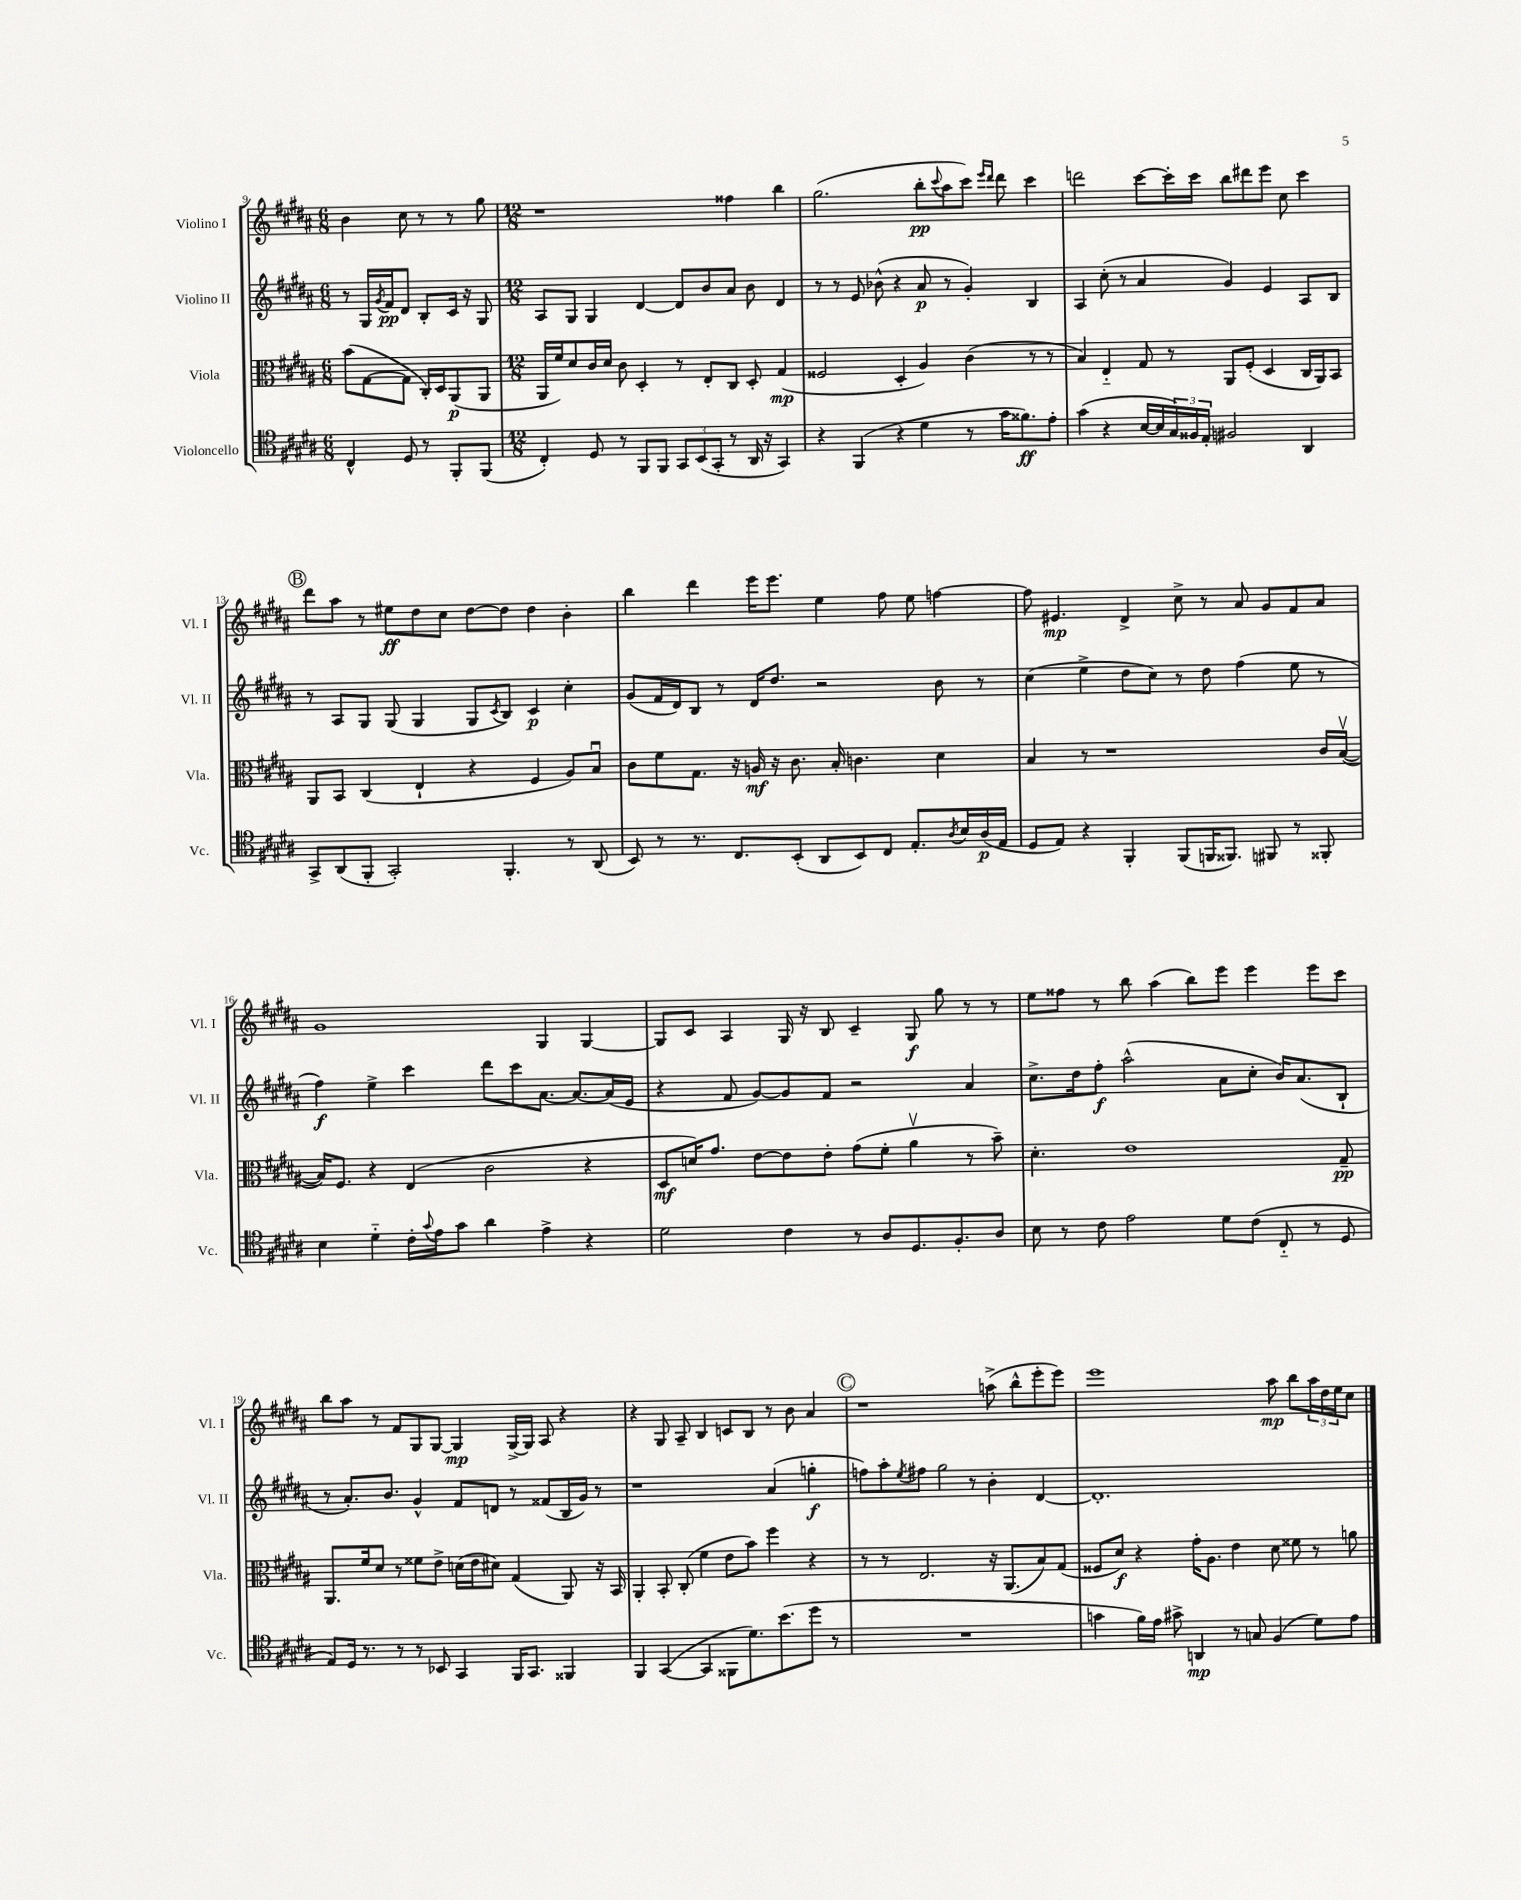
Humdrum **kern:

**kern	**dynam	**kern	**dynam	**kern	**dynam	**kern	**dynam
*part4	*part4	*part3	*part3	*part2	*part2	*part1	*part1
*staff4	*staff4	*staff3	*staff3	*staff2	*staff2	*staff1	*staff1
*I"Violoncello	*	*I"Viola	*	*I"Violino II	*	*I"Violino I	*
*I'Vc.	*	*I'Vla.	*	*I'Vl. II	*	*I'Vl. I	*
*clefC4	*	*clefC3	*	*clefG2	*	*clefG2	*
*k[f#c#g#d#a#]	*	*k[f#c#g#d#a#]	*	*k[f#c#g#d#a#]	*	*k[f#c#g#d#a#]	*
*M6/8	*	*M6/8	*	*M6/8	*	*M6/8	*
=9	=9	=9	=9	=9	=9	=9	=9
4C#^^/	.	(8b\L	.	8r	.	4b\	.
.	.	[8G#\	.	16G#/LL	.	.	.
.	.	.	.	8qg#/	.	.	.
.	.	.	.	16f#/J	pp	.	.
8D#/	.	8G#\J]	.	8d#/J	.	8cc#\	.
8r	.	16C#'/LL)	.	8B'/L	.	8r	.
.	.	16D#/J	.	.	.	.	.
8FF#'/L	.	(8AA#/	p	16c#/Jk	.	8r	.
.	.	.	.	16r	.	.	.
(8FF#/J	.	8AA#/J	.	8G#/	.	8gg#\	.
=10	=10	=10	=10	=10	=10	=10	=10
*M12/8	*	*M12/8	*	*M12/8	*	*M12/8	*
4C#'/)	.	16AA#/LL	.	8A#/L	.	1r	.
.	.	16f#/J)	.	.	.	.	.
.	.	8d#/	.	8G#/J	.	.	.
8D#/	.	16c#/L	.	4G#/	.	.	.
.	.	16d#/JJ	.	.	.	.	.
8r	.	8c#\	.	.	.	.	.
8FF#/L	.	4D#'/	.	[4d#/	.	.	.
8FF#/J	.	.	.	.	.	.	.
12GG#/L	.	8r	.	8d#/L]	.	.	.
(12BB/	.	.	.	.	.	.	.
.	.	8E'/L	.	8b/	.	.	.
12GG#'/J	.	.	.	.	.	.	.
8r	.	8C#/J	.	8a#/J	.	4ff##X\	.
16AA#/	.	8D#'/	.	8b\	.	.	.
16r	.	.	.	.	.	.	.
4GG#/)	.	(4G#/	mp	4d#/	.	4bb\	.
=11	=11	=11	=11	=11	=11	=11	=11
4r	.	2F##X/	.	8r	.	(2.gg#\	.
.	.	.	.	8r	.	.	.
(4FF#/	.	.	.	8e/	.	.	.
.	.	.	.	(8b-X^^\	.	.	.
4r	.	4D#'/	.	4r	.	.	.
4d#\	.	4A#/)	.	8a#/	p	8bb'\L	pp
.	.	.	.	.	.	8qqccc#/	.
.	.	.	.	8r	.	8aa#\	.
8r	.	(4c#\	.	4g#'/)	.	8ccc#\J)	.
.	.	.	.	.	.	16qqeee/LL	.
.	.	.	.	.	.	16qqddd#/JJ	.
16g#\KL	.	.	.	.	.	8ddd#\	.
8.f##X\)	ff	.	.	.	.	.	.
.	.	8r	.	4B/	.	4ccc#\	.
8e'\J	.	8r	.	.	.	.	.
=12	=12	=12	=12	=12	=12	=12	=12
(4g#\	.	4B/)	.	4A#/	.	2dddn\	.
4r	.	4E/	.	(8cc#'\	.	.	.
.	.	.	.	8r	.	.	.
[16B/LL	.	8G#/	.	4a#/	.	[8ccc#\L	.
16B/]	.	.	.	.	.	.	.
24G#/)	.	8r	.	.	.	16ccc#'\L]	.
24F##X/	.	.	.	.	.	.	.
.	.	.	.	.	.	16ccc#\JJ	.
24E'/JJ	.	.	.	.	.	.	.
2F#X/	.	8AA#/L	.	4g#/)	.	8bb\L	.
.	.	(8F#'/J	.	.	.	8ddd#X\	.
.	.	4D#/	.	4e/	.	8eee\J	.
.	.	.	.	.	.	8cc#\	.
4AA#/	.	16C#/LL	.	8A#/L	.	4ccc#\	.
.	.	16AA#/J)	.	.	.	.	.
.	.	8BB/J	.	8B/J	.	.	.
!!LO:LB:g=z
!!LO:REH:place=s1:t=B
=13	=13	=13	=13	=13	=13	=13	=13
8GG#^/L	.	8AA#/L	.	8r	.	8ddd#\L	.
(8AA#/	.	8BB/J	.	8A#/L	.	8aa#\J	.
8FF#'/J	.	(4C#/	.	8G#/J	.	8r	.
2GG#'/)	.	.	.	(8G#/	.	8ee#X\L	ff
.	.	4E`/	.	4G#/	.	8dd#\	.
.	.	.	.	.	.	8cc#\J	.
.	.	4r	.	8G#/L	.	[8dd#\L	.
.	.	.	.	8qc#/	.	.	.
4.FF#'/	.	.	.	8B/J)	.	8dd#\J]	.
.	.	4F#/	.	4c#/	p	4dd#\	.
8r	.	8A#/L)	.	4cc#'\	.	4b'\	.
(8AA#/	.	8Bu/J	.	.	.	.	.
=14	=14	=14	=14	=14	=14	=14	=14
8BB/)	.	8c#\L	.	(8g#/L	.	4bb\	.
8r	.	8f#\	.	16f#/L	.	.	.
.	.	.	.	16d#/J)	.	.	.
8.r	.	8.G#\J	.	8B/J	.	4ddd#\	.
.	.	.	.	8r	.	.	.
8.C#/L	.	16r	.	.	.	.	.
.	.	16An/	mf	16d#/KL	.	16eee\KL	.
.	.	16r	.	8.dd#/J	.	8.eee\J	.
(8BB'/J	.	8.c#\	.	.	.	.	.
8AA#/L	.	.	.	2r	.	4ee\	.
.	.	16B'/	.	.	.	.	.
8BB/)	.	4.cn\	.	.	.	.	.
8C#/J	.	.	.	.	.	8ff#\	.
8.E'/L	.	.	.	.	.	8ee\	.
.	.	4d#\	.	8b\	.	[4ffn\	.
8qA#/	.	.	.	.	.	.	.
16B/L	.	.	.	.	.	.	.
(16A#/	p	.	.	8r	.	.	.
16E/JJ	.	.	.	.	.	.	.
=15	=15	=15	=15	=15	=15	=15	=15
8D#/L	.	4B/	.	(4cc#\	.	8ff\]	.
8E/J)	.	.	.	.	.	4.e#X/	mp
4r	.	8r	.	4ee^\	.	.	.
.	.	1r	.	.	.	.	.
4FF#'/	.	.	.	8dd#\L	.	4d#^/	.
.	.	.	.	8cc#\J)	.	.	.
(8FF#/L	.	.	.	8r	.	8cc#^\	.
16FFn/K	.	.	.	8dd#\	.	8r	.
8.FF##X/J)	.	.	.	.	.	.	.
.	.	.	.	(4ff#\	.	8a#/	.
8FF#X/	.	.	.	.	.	8g#/L	.
8r	.	.	.	8ee\	.	8f#/	.
8FF##X'/	.	16c#/LL	.	8r	.	8a#/J	.
.	.	([16Bv/JJ	.	.	.	.	.
!!LO:LB:g=z
=16	=16	=16	=16	=16	=16	=16	=16
4B\	.	16B/KL])	.	4ff#\)	f	1g#	.
.	.	8.F#/J	.	.	.	.	.
4d#\	.	4r	.	4ee^\	.	.	.
16c#'\LL	.	(4E/	.	4ccc#\	.	.	.
8qqg#/	.	.	.	.	.	.	.
16e\J	.	.	.	.	.	.	.
8g#\J	.	.	.	.	.	.	.
4a#\	.	2c#\	.	8ddd#\L	.	.	.
.	.	.	.	8ccc#\	.	.	.
4e^\	.	.	.	[8.a#\J	.	4G#/	.
.	.	.	.	8.a#/L_	.	.	.
4r	.	4r	.	.	.	[4G#/	.
.	.	.	.	(16a#/L]	.	.	.
.	.	.	.	16e/JJ	.	.	.
=17	=17	=17	=17	=17	=17	=17	=17
2d#\	.	8D#/L	mf	4r	.	8G#/L]	.
.	.	16dn/K)	.	.	.	8c#/J	.
.	.	8.g#/J	.	.	.	.	.
.	.	.	.	8f#/	.	4A#/	.
.	.	[8e\L	.	[8g#/L)	.	.	.
4c#\	.	8e\]	.	8g#/]	.	16G#/	.
.	.	.	.	.	.	16r	.
.	.	8e'\J	.	8f#/J	.	8B/	.
8r	.	(8g#\L	.	2r	.	4c#~/	.
8A#/L	.	8f#'\J	.	.	.	.	.
8.D#/	.	4a#v\	.	.	.	8G#/	f
.	.	.	.	.	.	8gg#\	.
8.F#'/	.	.	.	.	.	.	.
.	.	8r	.	4a#/	.	8r	.
8A#/J	.	8b~\)	.	.	.	8r	.
=18	=18	=18	=18	=18	=18	=18	=18
8B\	.	4.d#'\	.	8.cc#^\L	.	8ee\L	.
8r	.	.	.	.	.	8ff##X\J	.
.	.	.	.	16dd#\k	.	.	.
8c#\	.	.	.	8ff#'\J	f	8r	.
2e\	.	1e	.	(2aa#^^\	.	8bb\	.
.	.	.	.	.	.	(4aa#\	.
.	.	.	.	.	.	8bb\L)	.
8d#\L	.	.	.	8a#\L	.	8eee\J	.
(8c#\J	.	.	.	8cc#'\J	.	4eee\	.
8C#/	.	.	.	16b/KL)	.	.	.
.	.	.	.	(8.a#/	.	.	.
8r	.	.	.	.	.	8eee\L	.
8D#/	.	8G#~/	pp	8B`/J	.	8ccc#\J	.
!!LO:LB:g=z
=19	=19	=19	=19	=19	=19	=19	=19
8E/L)	.	8.AA#/L	.	8r	.	8bb\L	.
16D#/Jk	.	.	.	8.a#'/L)	.	8aa#\J	.
8.r	.	16f#/k	.	.	.	.	.
.	.	8d#/J	.	.	.	8r	.
.	.	.	.	8.b/J	.	.	.
8r	.	8r	.	.	.	8f#/L	.
8r	.	8f##X\L	.	4g#^^/	.	8G#/	.
8BB-X/	.	8e^\J	.	.	.	[8G#/J	.
4GG#/	.	(16dn\LL	.	8f#/L	.	4G#/]	mp
.	.	16e\J	.	.	.	.	.
.	.	8d#X\J)	.	8dn/J	.	.	.
16FF#/KL	.	(4G#/	.	8r	.	[16G#^/LL	.
8.GG#/J	.	.	.	.	.	16G#/JJ]	.
.	.	.	.	(8f##X/L	.	8A#/	.
4FF##X/	.	8AA#/)	.	16B/L	.	4r	.
.	.	.	.	16g#/JJ)	.	.	.
.	.	16r	.	8r	.	.	.
.	.	16BB/	.	.	.	.	.
=20	=20	=20	=20	=20	=20	=20	=20
4FF#/	.	4AA#'/	.	1r	.	4r	.
([4GG#/	.	8BB'/	.	.	.	8G#/	.
.	.	(8C#'/	.	.	.	8A#~/	.
4GG#/]	.	4f#\	.	.	.	4B/	.
8FF##X\L	.	8e\L	.	.	.	8cn/L	.
8.d#\)	.	8b\J)	.	.	.	8B/J	.
.	.	4ff#\	.	(4a#/	.	8r	.
(8.b\	.	.	.	.	.	.	.
.	.	.	.	.	.	8b\	.
8dd#\J	.	4r	.	4ggn'\	f	4a#/	.
8r	.	.	.	.	.	.	.
!!LO:REH:place=s1:t=C
=21	=21	=21	=21	=21	=21	=21	=21
1.r	.	8r	.	8ffn\L)	.	1r	.
.	.	8r	.	8aa#'\	.	.	.
.	.	.	.	8qee/	.	.	.
.	.	2.E/	.	8ff#X\J	.	.	.
.	.	.	.	2gg#\	.	.	.
.	.	.	.	8r	.	.	.
.	.	16r	.	4b'\	.	(8aan^\	.
.	.	(8.AA#/L	.	.	.	.	.
.	.	.	.	.	.	8bb^^\L	.
.	.	8B/)	.	[4d#/	.	8eee'\	.
.	.	(8G#/J	.	.	.	8eee\J)	.
=22	=22	=22	=22	=22	=22	=22	=22
4gn\	.	8F##X/L	.	1.d#']	.	1eee	.
.	.	8d#/J)	f	.	.	.	.
16f#\LL)	.	4r	.	.	.	.	.
16e\JJ	.	.	.	.	.	.	.
8g#X^\	.	.	.	.	.	.	.
4AAn/	mp	16g#'\KL	.	.	.	.	.
.	.	8.A#\J	.	.	.	.	.
8r	.	4e\	.	.	.	.	.
8Gn/	.	.	.	.	.	.	.
(4F#/	.	8d#\	.	.	.	8aa#\	mp
.	.	8f##X\	.	.	.	8bb\L	.
8d#\L)	.	8r	.	.	.	24aa#\L	.
.	.	.	.	.	.	24dd#\	.
.	.	.	.	.	.	24ee\J	.
8e\J	.	8an\	.	.	.	8cc#\J	.
==	==	==	==	==	==	==	==
*-	*-	*-	*-	*-	*-	*-	*-
